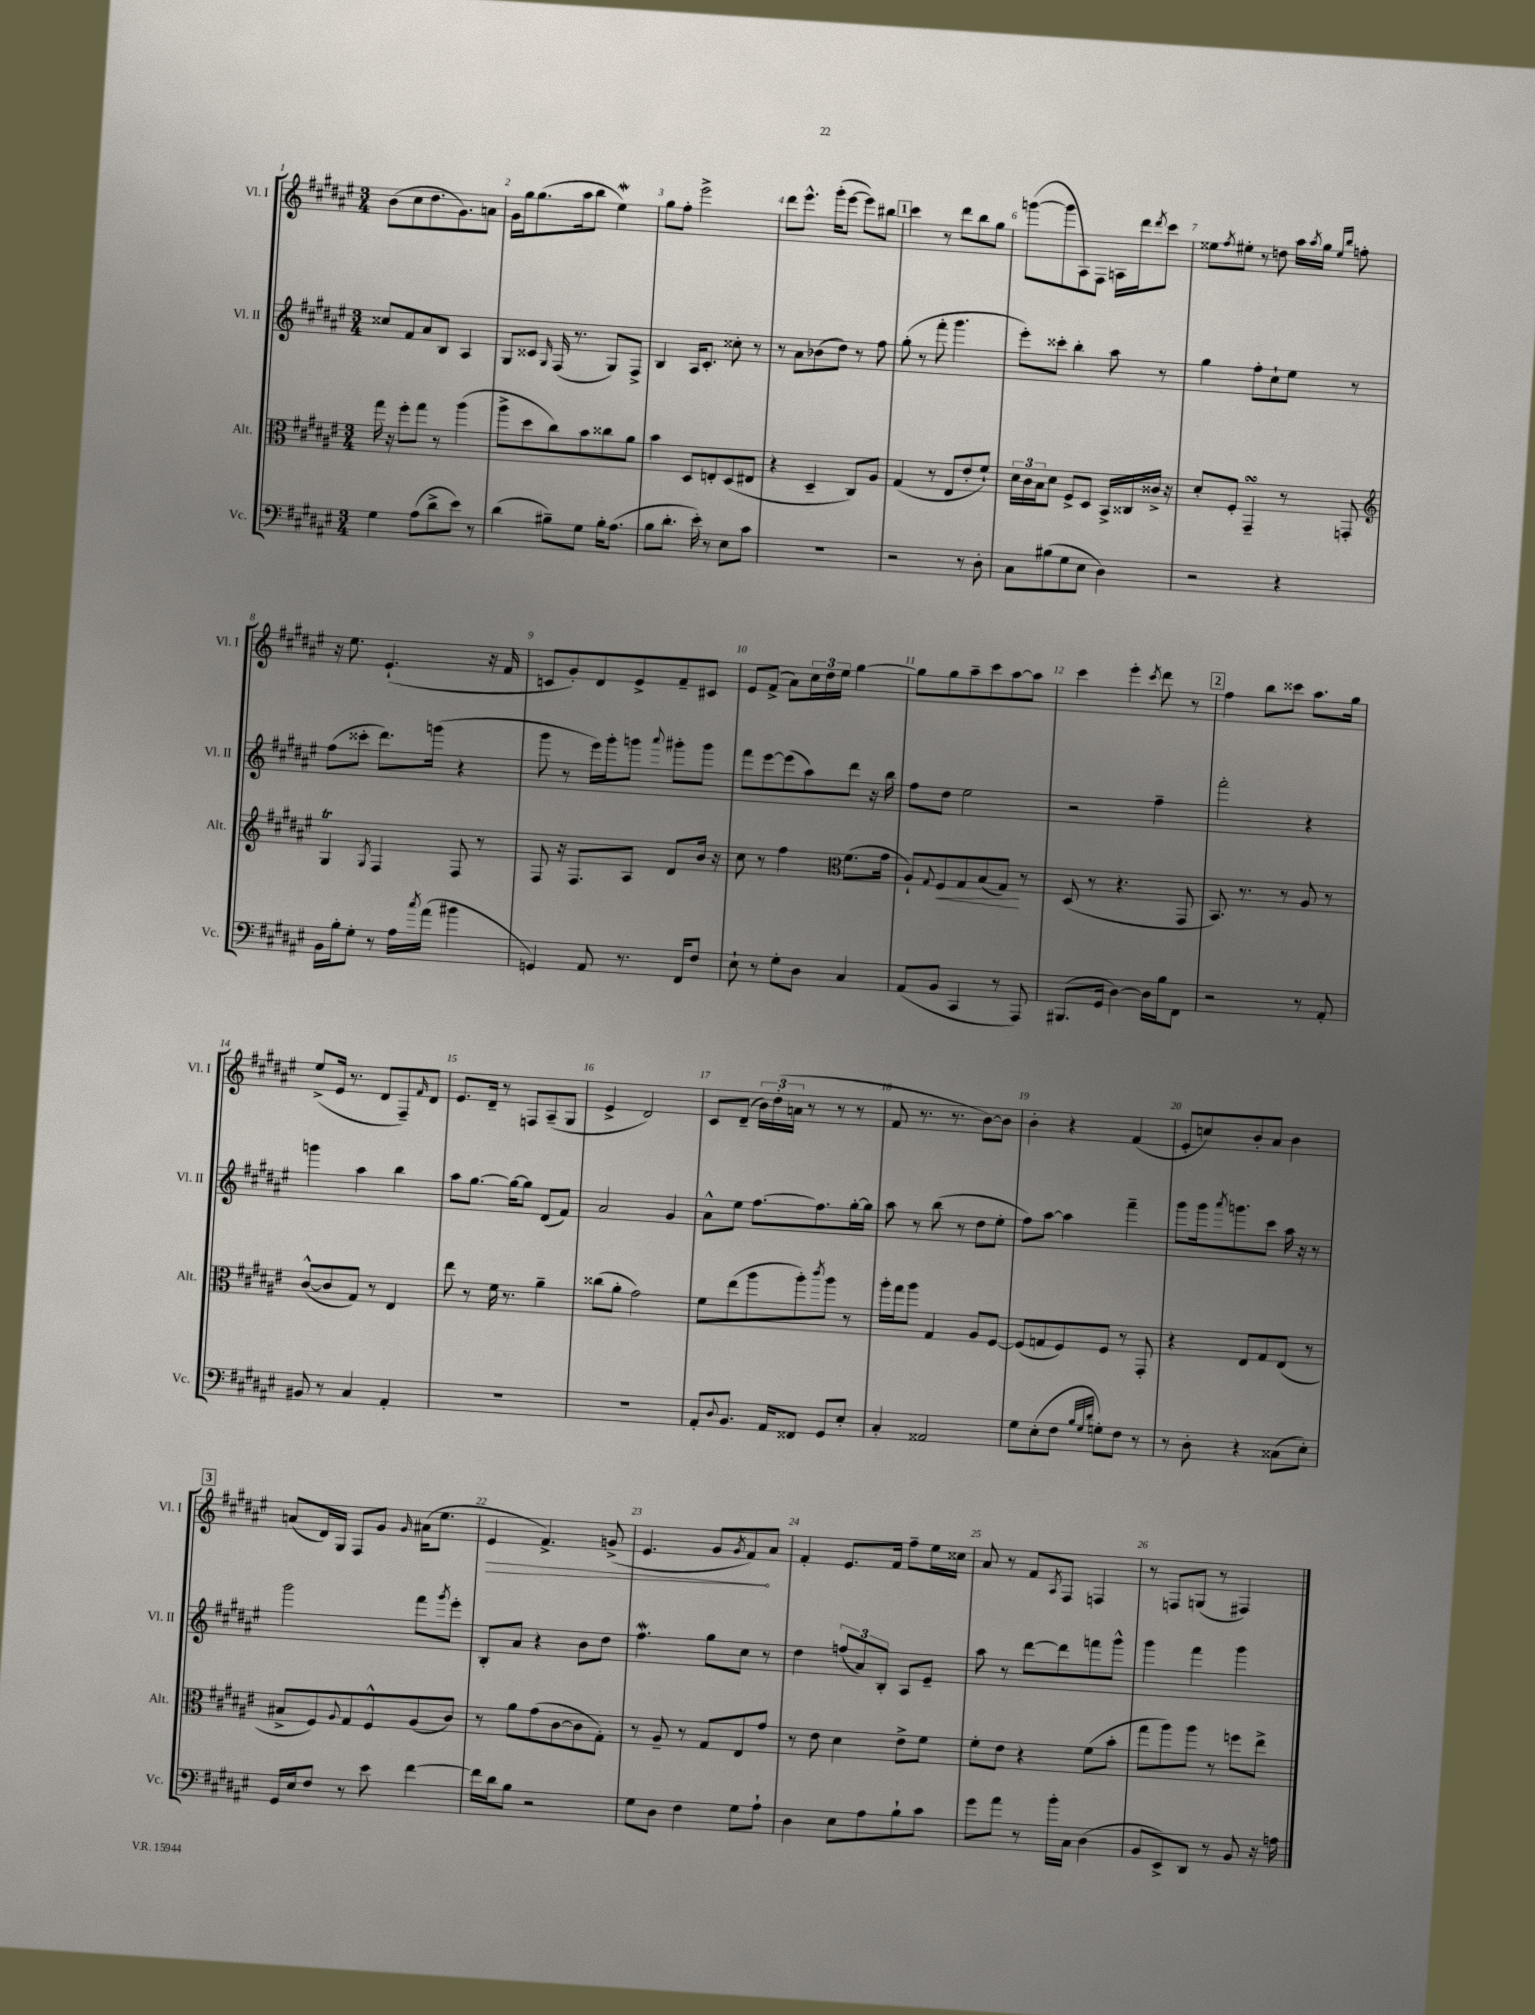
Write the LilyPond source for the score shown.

<<
\new StaffGroup <<
\new Staff = "s0" \with { instrumentName = "Vl. I" shortInstrumentName = "Vl. I" } {
    \clef treble \key fis \major \numericTimeSignature \time 3/4
    b'8( cis''8 dis''8. gis'8.) a'8 |
    gis'16 gis''16 gis''8.( ais''16 b''8 eis''4\mordent) |
    gis''8 fis''8-. eis'''2-> |
    dis'''8 eis'''8.-^ gis'''16-.( eis'''8~ eis'''8) bis''8 |
    \mark \markup { \box "1" } cis'''4 r8 dis'''8 b''8 gis''8 |
    g'''8~( g'''8 ais8) fis8 a16 dis'''16 \acciaccatura { dis'''8 } cis'''8 |
    eisis''8 \acciaccatura { fis''8 } eis''8-. r8 d''8 ais''16 \acciaccatura { ais''8 } gis''16 \grace { eis''16 b''16 } f''8-. |
    r16 eis''8. eis'4.-!( r16 fis'16 |
    c'8 gis'8-.) dis'8 eis'8-> fis'8-- cis'8 |
    eis'8 fis'8->( ais'8) \tuplet 3/2 { cis''16 dis''16 eis''16 } gis''4~ |
    gis''8 gis''8 ais''8-- cis'''8 ais''8~ ais''8 |
    cis'''4 eis'''4-. \acciaccatura { cis'''8 } dis'''8 r8 |
    \mark \markup { \box "2" } fis''4 b''8 cisis'''8 ais''8. gis''16 |
    eis''8->( eis'16 r8. dis'8 fis8--) \grace { fis'16 } dis'8 |
    eis'8. dis'16-- r8 f8 ais8--( gis8 |
    eis'4-> dis'2) |
    cis'8 dis'8--( \tuplet 3/2 { b'16) dis''16-.( a'16 } r8 r8 r8 |
    fis'8 r8. r8. b'8~) b'8 |
    b'4-. r4 fis'4( |
    eis'8-. c''8) b'8-. ais'8 b'4 |
    \mark \markup { \box "3" } a'8( dis'16) gis16 fis8 gis'8 \grace { gis'16 } ais'16( eis''8. |
    \once \override Hairpin.circled-tip = ##t eis'4\> fis'4.->) g'8->( |
    eis'4. gis'8 \acciaccatura { gis'8 } fis'8\!) ais'8 |
    fis'4-. eis'8. fis'16 fis''8-- eis''16 cisis''16 |
    ais'8 r8 fis'8 \acciaccatura { ais8 } fis8 f4 |
    r8 f8 g8( r8 fis4) \bar "|." |
}
\new Staff = "s1" \with { instrumentName = "Vl. II" shortInstrumentName = "Vl. II" } {
    \clef treble \key fis \major \numericTimeSignature \time 3/4
    cisis''8 fis'8 ais'8 b8 ais4 |
    gis8 cisis'8 \grace { gis16 } fis16( r8. gis8) fis8-> |
    b4 ais16 cis'8.-. cisis''8-. r8 |
    r8 ais'8 bes'8( dis''8) r8 fis''8 |
    \mark \markup { \box "1" } gis''8-.( r8 fis'''8-. gis'''4. |
    eis'''8-.) cisis'''8-. b''4-. ais''8 r8 |
    gis''4 fis''8-. cis''8-! eis''8 r8 |
    fis''8( cisis'''8-. dis'''8.) g'''16( r4 |
    gis'''8 r8 eis'''16) gis'''16-. g'''8 \appoggiatura { ais'''8 } gis'''8-. gis'''8 |
    fis'''8 eis'''8~ eis'''8( ais''8) dis'''8 r16 b''16 |
    fis''8 dis''8 eis''2 |
    r2 fis''4-- |
    \mark \markup { \box "2" } fis'''2-. r4 |
    g'''4 ais''4 b''4 |
    ais''8 gis''8.~ gis''16~ gis''8 dis'8( fis'8) |
    ais'2 gis'4 |
    ais'8-^ eis''8 fis''8.~ fis''8. gis''16~-. gis''16 |
    ais''8 r8 b''8( r8 dis''8 eis''8-. |
    fis''8) ais''8~ ais''4 fis'''4-- |
    gis'''8 gis'''16 \acciaccatura { ais'''8 } g'''8. cis'''8 ais''16 r16 r8 |
    \mark \markup { \box "3" } gis'''2 fis'''8 \acciaccatura { gis'''8 } eis'''8-. |
    b8-. ais'8 r4 b'8 dis''8 |
    fis''4.\mordent gis''8 cis''8 r8 |
    dis''4 \tuplet 3/2 { f''8( ais'8) b8-. } ais8 eis'8-- |
    ais''8 r8 dis'''8~ dis'''8 f'''8 gis'''8-^ |
    gis'''4 fis'''4 gis'''4 \bar "|." |
}
\new Staff = "s2" \with { instrumentName = "Alt." shortInstrumentName = "Alt." } {
    \clef alto \key fis \major \numericTimeSignature \time 3/4
    gis''16 r16 fis''8-. gis''8 r8 ais''4( |
    ais''8-> dis''8 cis''8) b'8 cisis''8 ais'8 |
    b'4 dis8 e8-. dis8( eis8 |
    r4 dis4-- cis8) ais8 |
    \mark \markup { \box "1" } gis4( r8 eis8 eis'8-. fis'8-!) |
    \tuplet 3/2 { dis'16 cis'16 b16 } dis'8 fis8-> dis8 b,16-> cisis16 cisis'16-> r16 |
    dis'8-. fis8-. gis,4--\turn r8 g,8-. |
    \clef treble gis4\trill \acciaccatura { gis8 } fis4 fis8 r8 |
    fis8 r16 fis8. ais8 dis'8 b'16 r16 |
    cis''8 r8 fis''4 \clef alto fis'8.( gis'16 |
    ais8-!) \appoggiatura { gis8 } fis8\< gis8 b8( gis8\!) r8 |
    dis8( r8 r4. gis,8 |
    \mark \markup { \box "2" } b,8.) r8. r8 ais8 r8 |
    cis'8~-^( cis'8 gis8) r8 eis4 |
    eis''8 r8 fis'16 r8. ais'4-- |
    cisis''8( ais'8-. gis'2) |
    fis'8 eis''8( ais''8 ais''8-.) \acciaccatura { cis'''8 } ais''8 r8 |
    ais''16-. gis''16 ais''8 gis4 ais8 fis8~ |
    fis8( g8 fis8) fis8 r8 gis,8-. |
    r4 eis8 gis8 eis8( r8 |
    \mark \markup { \box "3" } bis8-> fis8) \appoggiatura { ais8 } gis8 fis8-^ ais8( cis'8) |
    r8 ais'8 gis'8( cis'8~ cis'8 gis8-.) |
    r8 ais8-- r8 gis8 eis8 gis'8 |
    r8 eis'8 dis'4 eis'8-> fis'8 |
    fis'8-. eis'8 r4 fis'8( b'8-. |
    gis''8 ais''8) ais''8 r8 f''8 eis''8-> \bar "|." |
}
\new Staff = "s3" \with { instrumentName = "Vc." shortInstrumentName = "Vc." } {
    \clef bass \key fis \major \numericTimeSignature \time 3/4
    gis4 ais8( dis'8-> eis'8) r8 |
    dis'4( bis8--) gis8 bis16-. ais8.( |
    b8 dis'8.-. eis'16-.) r8 eis8 cis'8 |
    R2. |
    \mark \markup { \box "1" } r2 r8 dis8-. |
    cis8 bis8( gis8 eis8 dis4) |
    r2 r4 |
    b,16 b16-. gis8-. r8 ais16 \acciaccatura { cis''8 } ais'16( bis'4 |
    g,4) ais,8 r8. fis,16 fis8 |
    eis8-! r8 gis8-. dis8 cis4 |
    ais,8( b,8 cis,4 r8 ais,,8) |
    bis,,8.( gis,16 dis4~) dis16 b16 fis,8 |
    \mark \markup { \box "2" } r2 r8 ais,8-. |
    bis,8 r8 cis4 ais,4-. |
    R2. |
    R2. |
    ais,8-. \appoggiatura { dis8 } b,8. ais,16 fisis,8 gis,8 eis8-. |
    cis4-. aisis,2 |
    gis8 eis8-.( fis8 \grace { b32 gis32 dis'32 } g8-.) fis8 r8 |
    r8 dis8-. r4 cisis8( eis8-.) |
    \mark \markup { \box "3" } gis,16 eis16 fis8 r8 eis'8 fis'4~ |
    fis'16 dis'16 b8 r2 |
    gis8 dis8 fis4 gis8 ais8-! |
    dis4 eis8 ais8 b8-! cis'8 |
    gis'8 ais'8 r8 b'16-. cis16 dis4( |
    b,8 eis,8->) dis,8 r8 b,8 r16 a16 \bar "|." |
}
>>
>>
\layout { \context { \Score \override BarNumber.break-visibility = ##(#f #t #t) barNumberVisibility = #all-bar-numbers-visible } }
